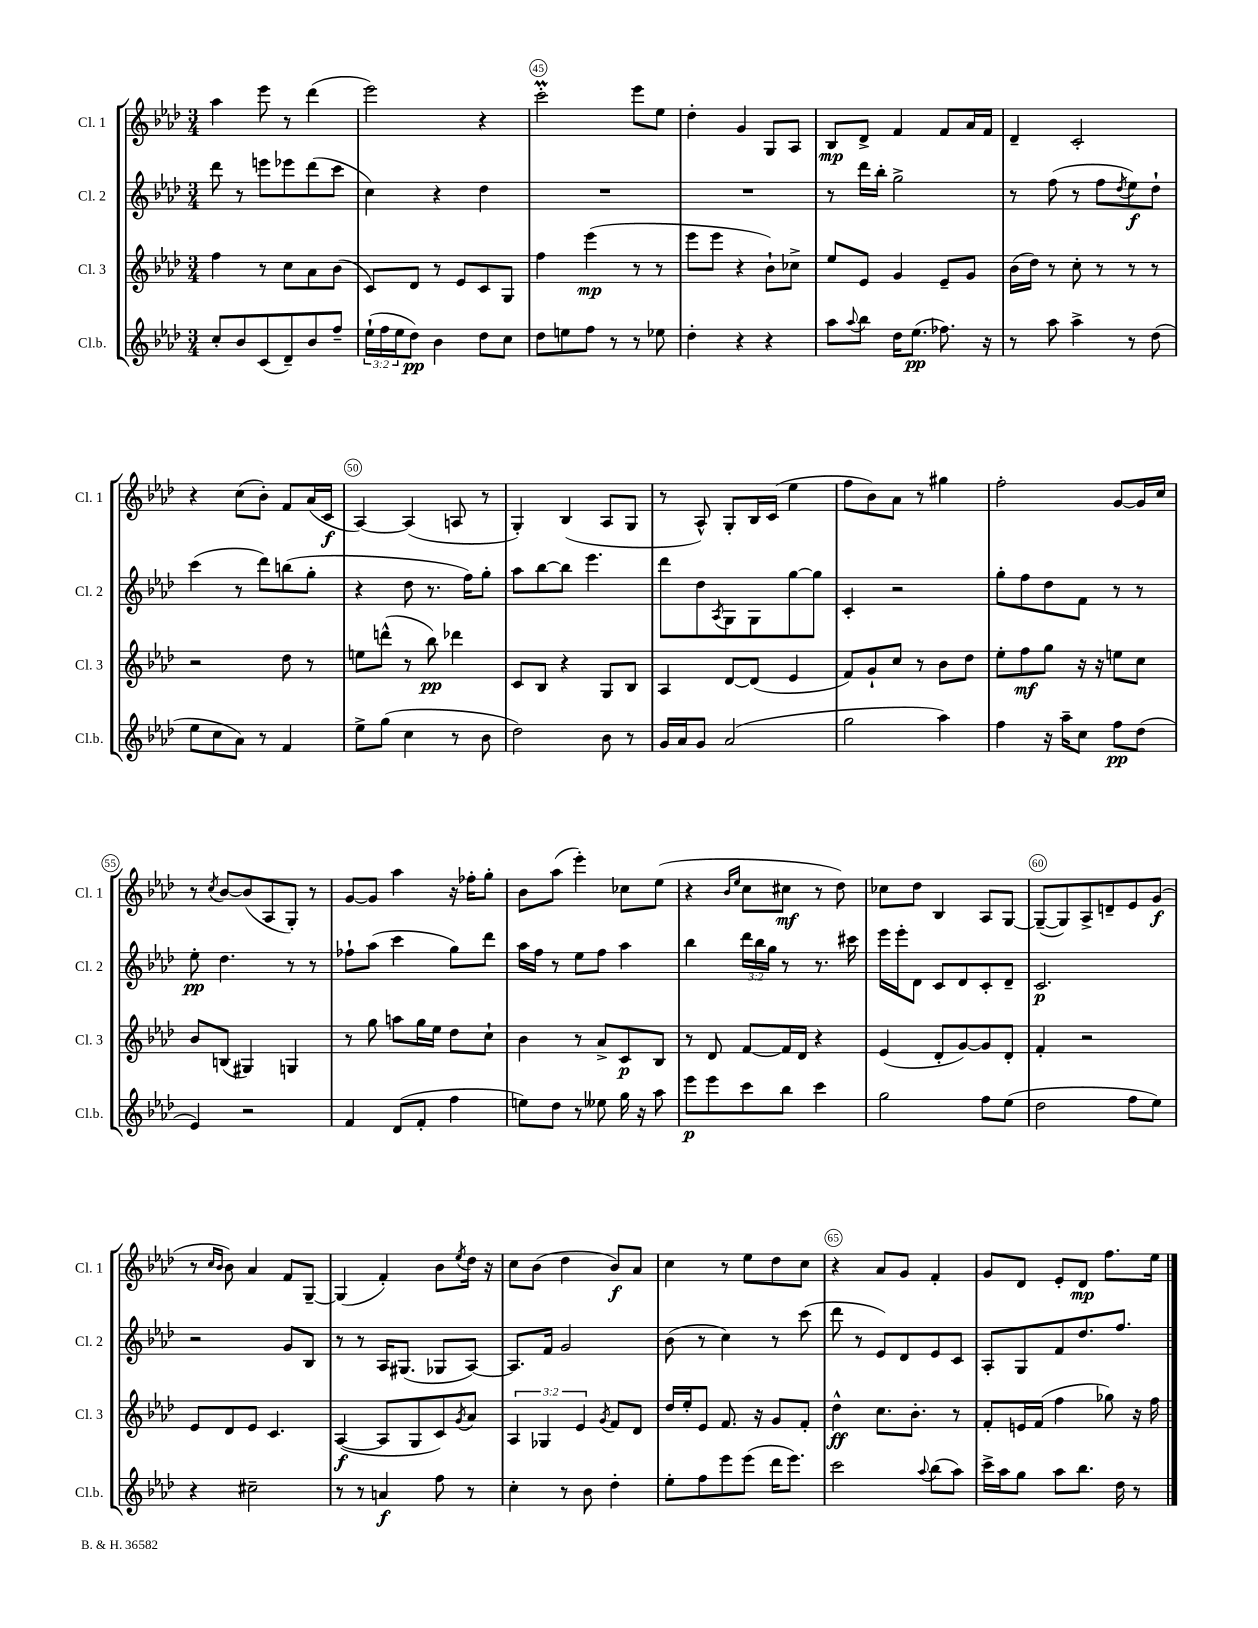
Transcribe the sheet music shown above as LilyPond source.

<<
\new StaffGroup <<
\new Staff = "s0" \with { instrumentName = "Cl. 1" shortInstrumentName = "Cl. 1" } {
    \clef treble \key aes \major \numericTimeSignature \time 3/4
    aes''4 ees'''8 r8 des'''4( |
    ees'''2) r4 |
    c'''2-.\prall ees'''8 ees''8 |
    des''4-. g'4 g8 aes8 |
    bes8\mp des'8-> f'4 f'8 aes'16 f'16 |
    des'4-- c'2-. |
    r4 c''8( bes'8-.) f'8 aes'16( c'16\f |
    aes4~) aes4( a8 r8 |
    g4-.) bes4( aes8 g8 |
    r8 aes8-^) g8-. bes16 c'16( ees''4 |
    f''8 bes'8) aes'8 r8 gis''4 |
    f''2-. g'8~ g'16 c''16 |
    r8 \acciaccatura { c''8 } bes'8~ bes'8( aes8 g8-.) r8 |
    g'8~ g'8 aes''4 r16 fes''16-. g''8-. |
    bes'8 aes''8( ees'''4-.) ces''8 ees''8( |
    r4 \grace { bes'16 ees''16 } c''8 cis''8\mf r8 des''8) |
    ces''8 des''8 bes4 aes8 g8~ |
    g8~--( g8) aes8-> d'8-- ees'8 g'8\f( |
    r8 \grace { c''16 bes'16 } bes'8) aes'4 f'8 g8~-- |
    g4( f'4-.) bes'8 \acciaccatura { ees''8 } des''16 r16 |
    c''8 bes'8( des''4 bes'8\f) aes'8 |
    c''4 r8 ees''8 des''8 c''8 |
    r4 aes'8 g'8 f'4-. |
    g'8 des'8 ees'8-. des'8\mp f''8. ees''16 \bar "|." |
}
\new Staff = "s1" \with { instrumentName = "Cl. 2" shortInstrumentName = "Cl. 2" } {
    \clef treble \key aes \major \numericTimeSignature \time 3/4 \override Staff.TupletNumber.text = #tuplet-number::calc-fraction-text
    des'''8 r8 e'''8 ees'''8 des'''8( c'''8 |
    c''4) r4 des''4 |
    R2. |
    R2. |
    r8 des'''16 bes''16-. g''2-> |
    r8 f''8( r8 f''8 \acciaccatura { des''8 } ees''8\f) des''8-! |
    c'''4( r8 des'''8) b''8( g''8-. |
    r4 des''8 r8. f''16) g''8-. |
    aes''8 bes''8~ bes''8 ees'''4. |
    des'''8 des''8 \acciaccatura { aes8 } g8 g8 g''8~ g''8 |
    c'4-. r2 |
    g''8-. f''8 des''8 f'8 r8 r8 |
    ees''8-.\pp des''4. r8 r8 |
    fes''8-! aes''8( c'''4 g''8) des'''8 |
    aes''16 f''16 r8 ees''8 f''8 aes''4 |
    bes''4 \tuplet 3/2 { des'''16 bes''16 g''16 } r8 r8. cis'''16 |
    ees'''16 ees'''16-. des'8 c'8 des'8 c'8-. des'8-- |
    c'2.\p |
    r2 g'8 bes8 |
    r8 r8 aes16 gis8.( ges8 aes8~) |
    aes8. f'16 g'2 |
    bes'8( r8 c''4) r8 c'''8( |
    des'''8 r8 ees'8) des'8 ees'8 c'8 |
    aes8-. g8 f'8 des''8. f''8. \bar "|." |
}
\new Staff = "s2" \with { instrumentName = "Cl. 3" shortInstrumentName = "Cl. 3" } {
    \clef treble \key aes \major \numericTimeSignature \time 3/4 \override Staff.TupletNumber.text = #tuplet-number::calc-fraction-text
    f''4 r8 c''8 aes'8 bes'8( |
    c'8) des'8 r8 ees'8 c'8 g8 |
    f''4 ees'''4\mp( r8 r8 |
    ees'''8 ees'''8 r4 bes'8-!) ces''8-> |
    ees''8 ees'8 g'4 ees'8-- g'8 |
    bes'16( des''16) r8 c''8-. r8 r8 r8 |
    r2 des''8 r8 |
    e''8 d'''8-^( r8 bes''8\pp) des'''4 |
    c'8 bes8 r4 g8 bes8 |
    aes4 des'8~ des'8( ees'4 |
    f'8) g'8-! c''8 r8 bes'8 des''8 |
    ees''8-. f''8\mf g''8 r16 r16 e''8 c''8 |
    bes'8 b8( gis4) g4 |
    r8 g''8 a''8 g''16 ees''16 des''8 c''8-! |
    bes'4 r8 aes'8-> c'8\p bes8 |
    r8 des'8 f'8~ f'16 des'16 r4 |
    ees'4( des'8-. g'8~) g'8 des'8-. |
    f'4-. r2 |
    ees'8 des'8 ees'8 c'4. |
    aes4~\f( aes8 g8 c'8) \acciaccatura { g'8 } aes'8 |
    \tuplet 3/2 { aes4 ges4 ees'4 } \acciaccatura { g'8 } f'8 des'8 |
    des''16 ees''16-. ees'8 f'8. r16 g'8 f'8-. |
    des''4-^\ff c''8. bes'8.-. r8 |
    f'8-. e'16 f'16( f''4 ges''8) r16 f''16 \bar "|." |
}
\new Staff = "s3" \with { instrumentName = "Cl.b." shortInstrumentName = "Cl.b." } {
    \clef treble \key aes \major \numericTimeSignature \time 3/4 \override Staff.TupletNumber.text = #tuplet-number::calc-fraction-text
    c''8-. bes'8 c'8( des'8--) bes'8 f''8-- |
    \tuplet 3/2 { ees''16-!( f''16 ees''16 } des''8\pp) bes'4 des''8 c''8 |
    des''8 e''8 f''8 r8 r8 ees''8 |
    des''4-. r4 r4 |
    aes''8 \appoggiatura { aes''8 } bes''8 des''16 ees''8.\pp( fes''8.) r16 |
    r8 aes''8 aes''4-> r8 des''8( |
    ees''8 c''8 aes'8) r8 f'4 |
    ees''8-> g''8( c''4 r8 bes'8 |
    des''2) bes'8 r8 |
    g'16 aes'16 g'8 aes'2( |
    g''2 aes''4) |
    f''4 r16 aes''16-- c''8 f''8\pp des''8( |
    ees'4) r2 |
    f'4 des'8( f'8-. f''4 |
    e''8) des''8 r8 eeses''8 g''16 r16 aes''8 |
    ees'''8\p ees'''8 c'''8 bes''8 c'''4 |
    g''2 f''8 ees''8( |
    des''2 f''8 ees''8) |
    r4 cis''2-- |
    r8 r8 a'4\f f''8 r8 |
    c''4-. r8 bes'8 des''4-. |
    ees''8-. f''8 ees'''8 ees'''8( des'''16 ees'''8.) |
    c'''2 \appoggiatura { aes''8 } bes''8( aes''8) |
    c'''16-> aes''16 g''8 aes''8 bes''8. des''16 r8 \bar "|." |
}
>>
>>
\layout { \context { \Score currentBarNumber = #43 \override BarNumber.break-visibility = ##(#f #t #t) barNumberVisibility = #(every-nth-bar-number-visible 5) \override BarNumber.stencil = #(make-stencil-circler 0.1 0.3 ly:text-interface::print) } }
